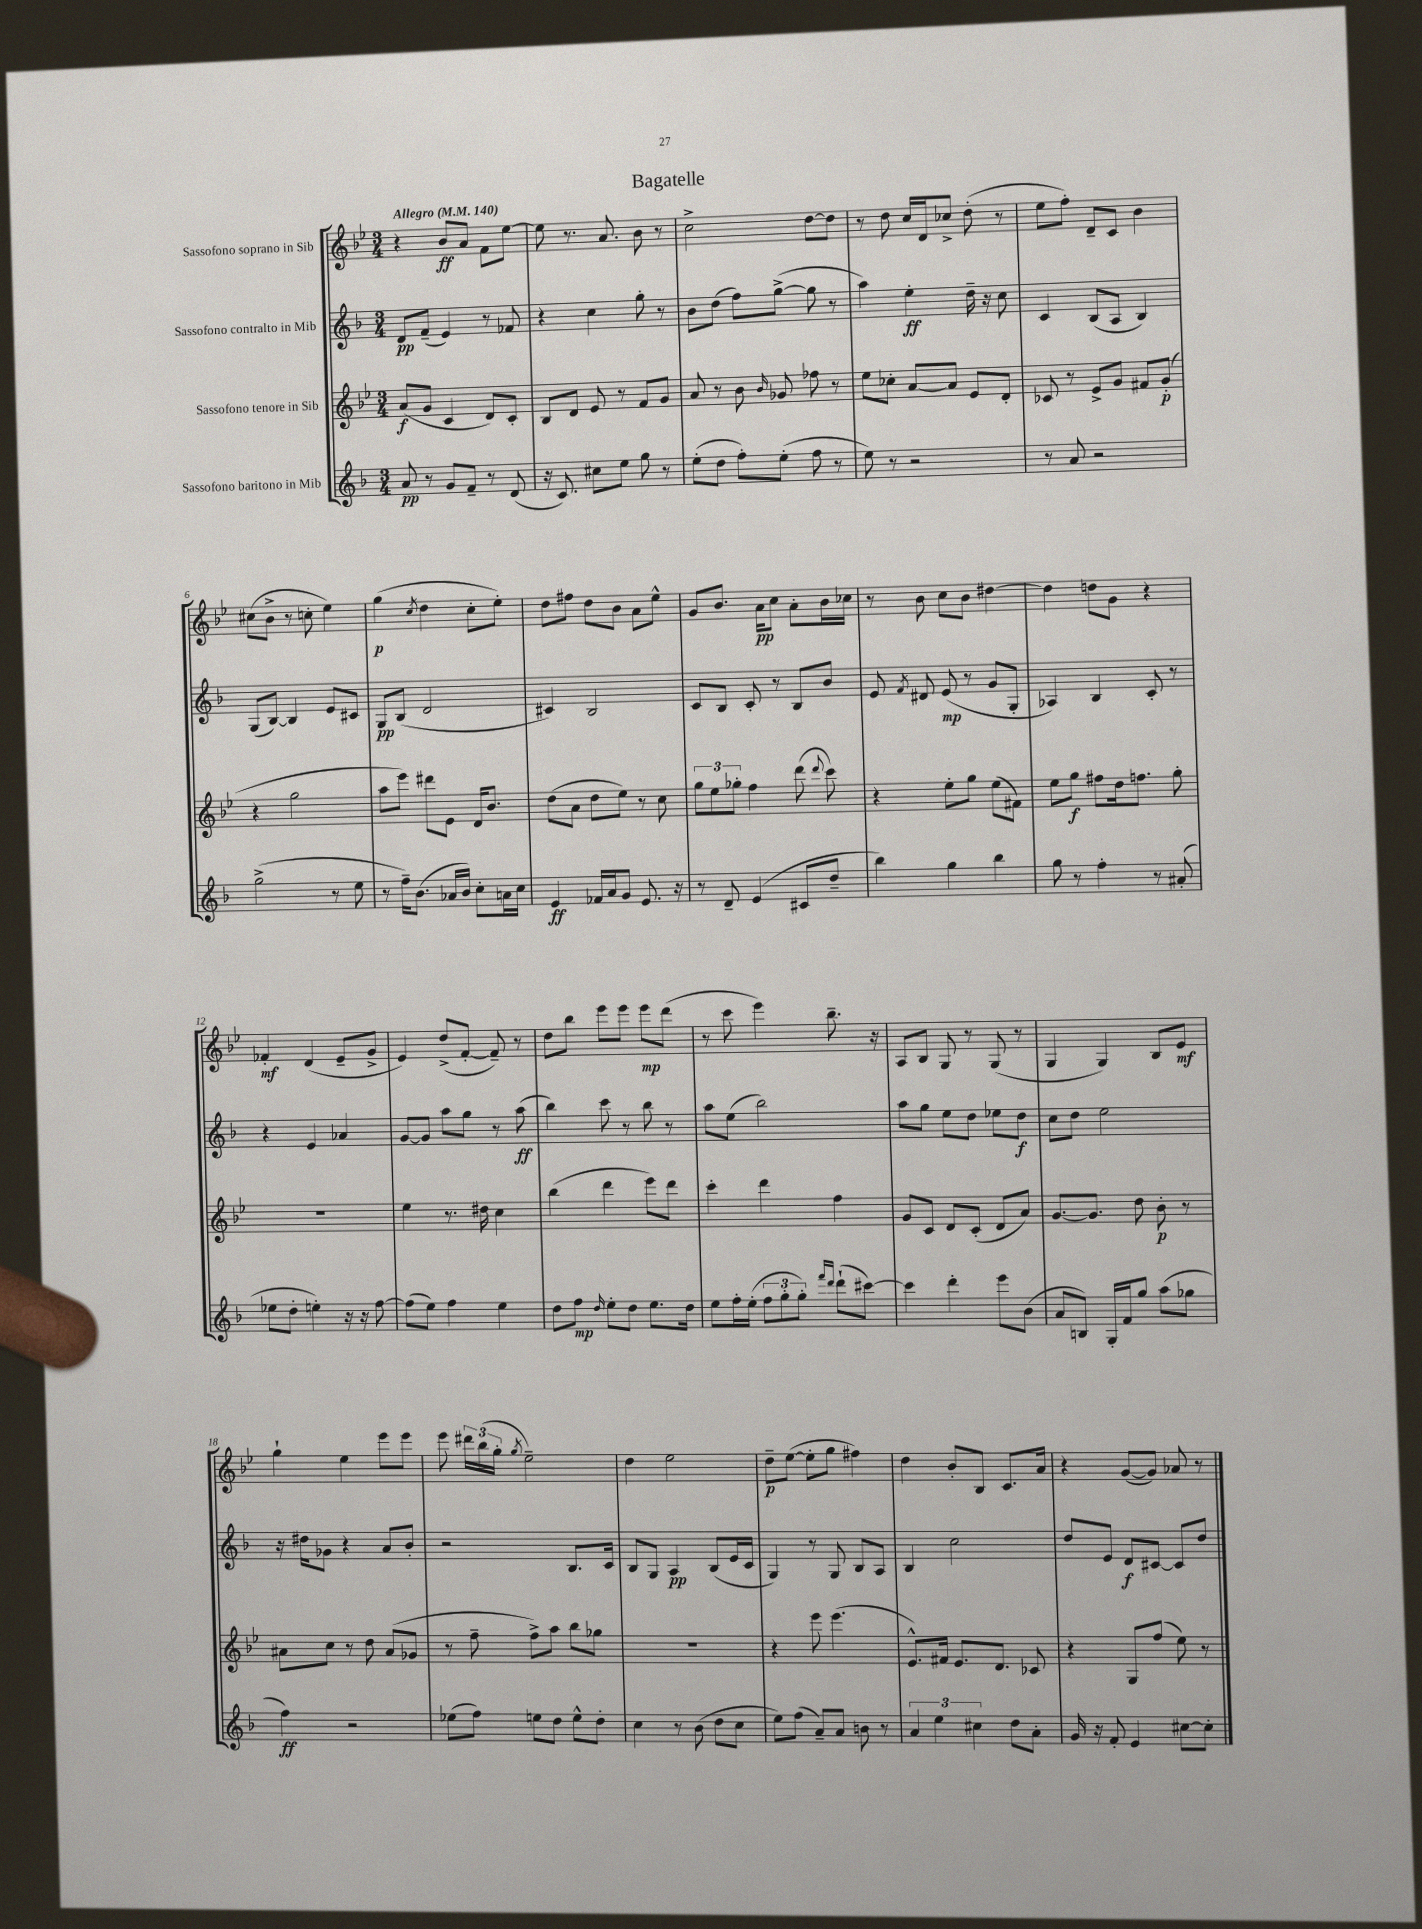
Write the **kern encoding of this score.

**kern	**kern	**kern	**kern
*staff4	*staff3	*staff2	*staff1
*clefG2	*clefG2	*clefG2	*clefG2
*k[b-]	*k[b-e-]	*k[b-]	*k[b-e-]
*M3/4	*M3/4	*M3/4	*M3/4
*MM140	*MM140	*MM140	*MM140
8a	(8a	8d	4r
8r	8g	(8f~	.
8g	4c	4e)	8b-
8f~	.	.	8a
8r	8d)	8r	8f
(8d	8c'	8f-	[8ee-
=	=	=	=
16r	8B-	4r	8ee-]
8.c)	.	.	.
.	8d	.	8.r
8cc#	8e-	4cc	.
.	.	.	8.a
8ee	8r	.	.
8gg	8f	8gg'	8b-
8r	8g	8r	8r
=	=	=	=
(8ee'	8a	8b-	2cc^
8dd	8r	(8dd	.
8ff')	8b-	8ff)	.
.	16qqb-	.	.
(8ee'	8g-	([8gg^	.
8ff	8ff-	8gg]	[8dd
8r	8r	8r	8dd]
=	=	=	=
8ee)	8ee-	4aa)	8r
8r	8cc-'	.	8dd
2r	[8a	4ee'	16cc
.	.	.	16d
.	8a]	.	8cc-^
.	8e-	16dd~	(8dd'
.	.	16r	.
.	8d'	8cc	8r
=	=	=	=
8r	8c-	4c	8ee-
8a	8r	.	8ff')
2r	8e-^	(8B-	8d~
.	8g	8A	8c
.	8f#	4B-)	4b-
.	(8g'	.	.
=	=	=	=
(2gg^	4r	(8G	(8cc#
.	.	[8B-)	8b-^
.	2gg	4B-]	8r
.	.	.	8cc'
8r	.	8e	4ee-)
8ee	.	8c#	.
=	=	=	=
8r	8aa	8G	(4gg
16ff~)	8eee-)	(8B-	.
(8.b-	.	.	.
.	.	.	8qcc
.	8ddd#	2d	4dd
16a-	8e-	.	.
16b-)	.	.	.
8cc'	16d	.	8cc'
.	8.b-	.	.
16a	.	.	8ee-')
16cc	.	.	.
=	=	=	=
4e	(8dd	4c#)	8dd
.	8a	.	8ff#
16f-	8dd	2B-	8dd
16a	.	.	.
8g	8ee-)	.	8b-
8.e	8r	.	8a
.	8cc	.	8ee-^^
16r	.	.	.
=	=	=	=
8r	12gg	8c	8g
.	12ee-	.	.
8d~	.	8B-	8.b-
.	12gg-'	.	.
(4e	4ff	8c'	.
.	.	.	16a
.	.	8r	8cc
8c#	(8ddd	8B-	8a'
.	8qqddd	.	.
8dd~	8ccc)	8b-	16b-
.	.	.	16cc-
=	=	=	=
4bb-)	4r	8e	8r
.	.	8qf	.
.	.	8d#	8b-
4gg	8ee-'	(8e	8cc
.	8gg	8r	8b-
4bb-	(8ee-	8g	[4dd#
.	8f#)	8G'	.
=	=	=	=
8gg	8ee-	4A-)	4dd#]
8r	8gg	.	.
4ff'	8ff#	4B-	8dd
.	16dd	.	8g
.	8.ff	.	.
8r	.	8c'	4r
(8a#'	8gg'	8r	.
=	=	=	=
8ee-	2.r	4r	4f-'
8dd'	.	.	.
4ee')	.	4e	(4d
16r	.	4a-	8e-~
16r	.	.	.
[8ff	.	.	8g^
=	=	=	=
(8ff]	4ee-	[8g	4e-)
8ee)	.	8g]	.
4ff	8.r	8aa	(8dd^
.	.	8gg	[8f'
.	16dd#	.	.
4ee	4cc	8r	8f~])
.	.	(8aa	8r
=	=	=	=
8dd	(4bb-	4bb-)	8dd
8ff	.	.	8bb-
16qqdd	.	.	.
8ee'	4ddd	8ccc	8eee-
8dd	.	8r	8eee-
8.ee	8eee-)	8bb-	8eee-
.	8ddd	8r	(8ddd
16dd	.	.	.
=	=	=	=
8ee	4ccc'	8aa	8r
16ff'	.	(8ee	8ccc
(16ee'	.	.	.
12ff	4ddd	2bb-)	4eee-)
12gg'	.	.	.
12gg')	.	.	.
16qqfff	.	.	.
16qqddd	.	.	.
(8ddd`	4ff	.	8.bb-~
[8ccc#)	.	.	.
.	.	.	16r
=	=	=	=
4ccc#]	8g	8aa	8A
.	8c	8gg	8B-
4ddd'	8d	8ee	8G
.	(8c'	8dd	8r
8eee	8d	8ee-	(8G
(8b-	8a)	8dd	8r
=	=	=	=
8a	[8.g	8cc	4G
8B)	.	8dd	.
.	8.g]	.	.
16G'	.	2ee	4G)
16f	.	.	.
8gg	8dd	.	.
(8aa	8b-'	.	8B-
8gg-	8r	.	8e-
=	=	=	=
4ff)	8a#	16r	4gg`
.	.	16dd#	.
.	8cc	8g-	.
2r	8r	4r	4ee-
.	8dd	.	.
.	(8a#	8a	8eee-
.	8g-	8b-'	8eee-
=	=	=	=
(8ee-	8r	2r	8eee-
8ff)	8ff~	.	24ddd#
.	.	.	(24bb-
.	.	.	24gg'
.	.	.	8qgg
8ee	8ff^)	.	2ee-~)
8dd	8aa	.	.
8ee^^	8bb-	8.B-	.
8dd'	8gg-	.	.
.	.	16c	.
=	=	=	=
4cc	2.r	8B-	4dd
.	.	8G	.
8r	.	4A	2ee-
(8b-	.	.	.
8dd	.	(8B-	.
8cc	.	16e	.
.	.	16c	.
=	=	=	=
8ee)	4r	4G)	8dd~
(8ff	.	.	([8ee-
8a~)	8eee-	8r	8ee-']
8a	(4.eee-	8G	8gg
8b	.	8B-	4ff#)
8r	.	8A	.
=	=	=	=
6a	8.e-^^)	4B-	4dd
6ee	.	.	.
.	16f#	.	.
.	8.e-	2cc	8b-'
6cc#	.	.	.
.	.	.	8B-
.	8.d	.	.
8dd	.	.	8.c
8a'	8c-	.	.
.	.	.	16a
=	=	=	=
16g	4r	8dd	4r
16r	.	.	.
8f'	.	8e	.
4e	8G	8d	([8g
.	(8ff	[8c#	8g])
[8cc#	8ee-)	8c#]	8a-
8cc#']	8r	8dd	8r
==	==	==	==
*-	*-	*-	*-
